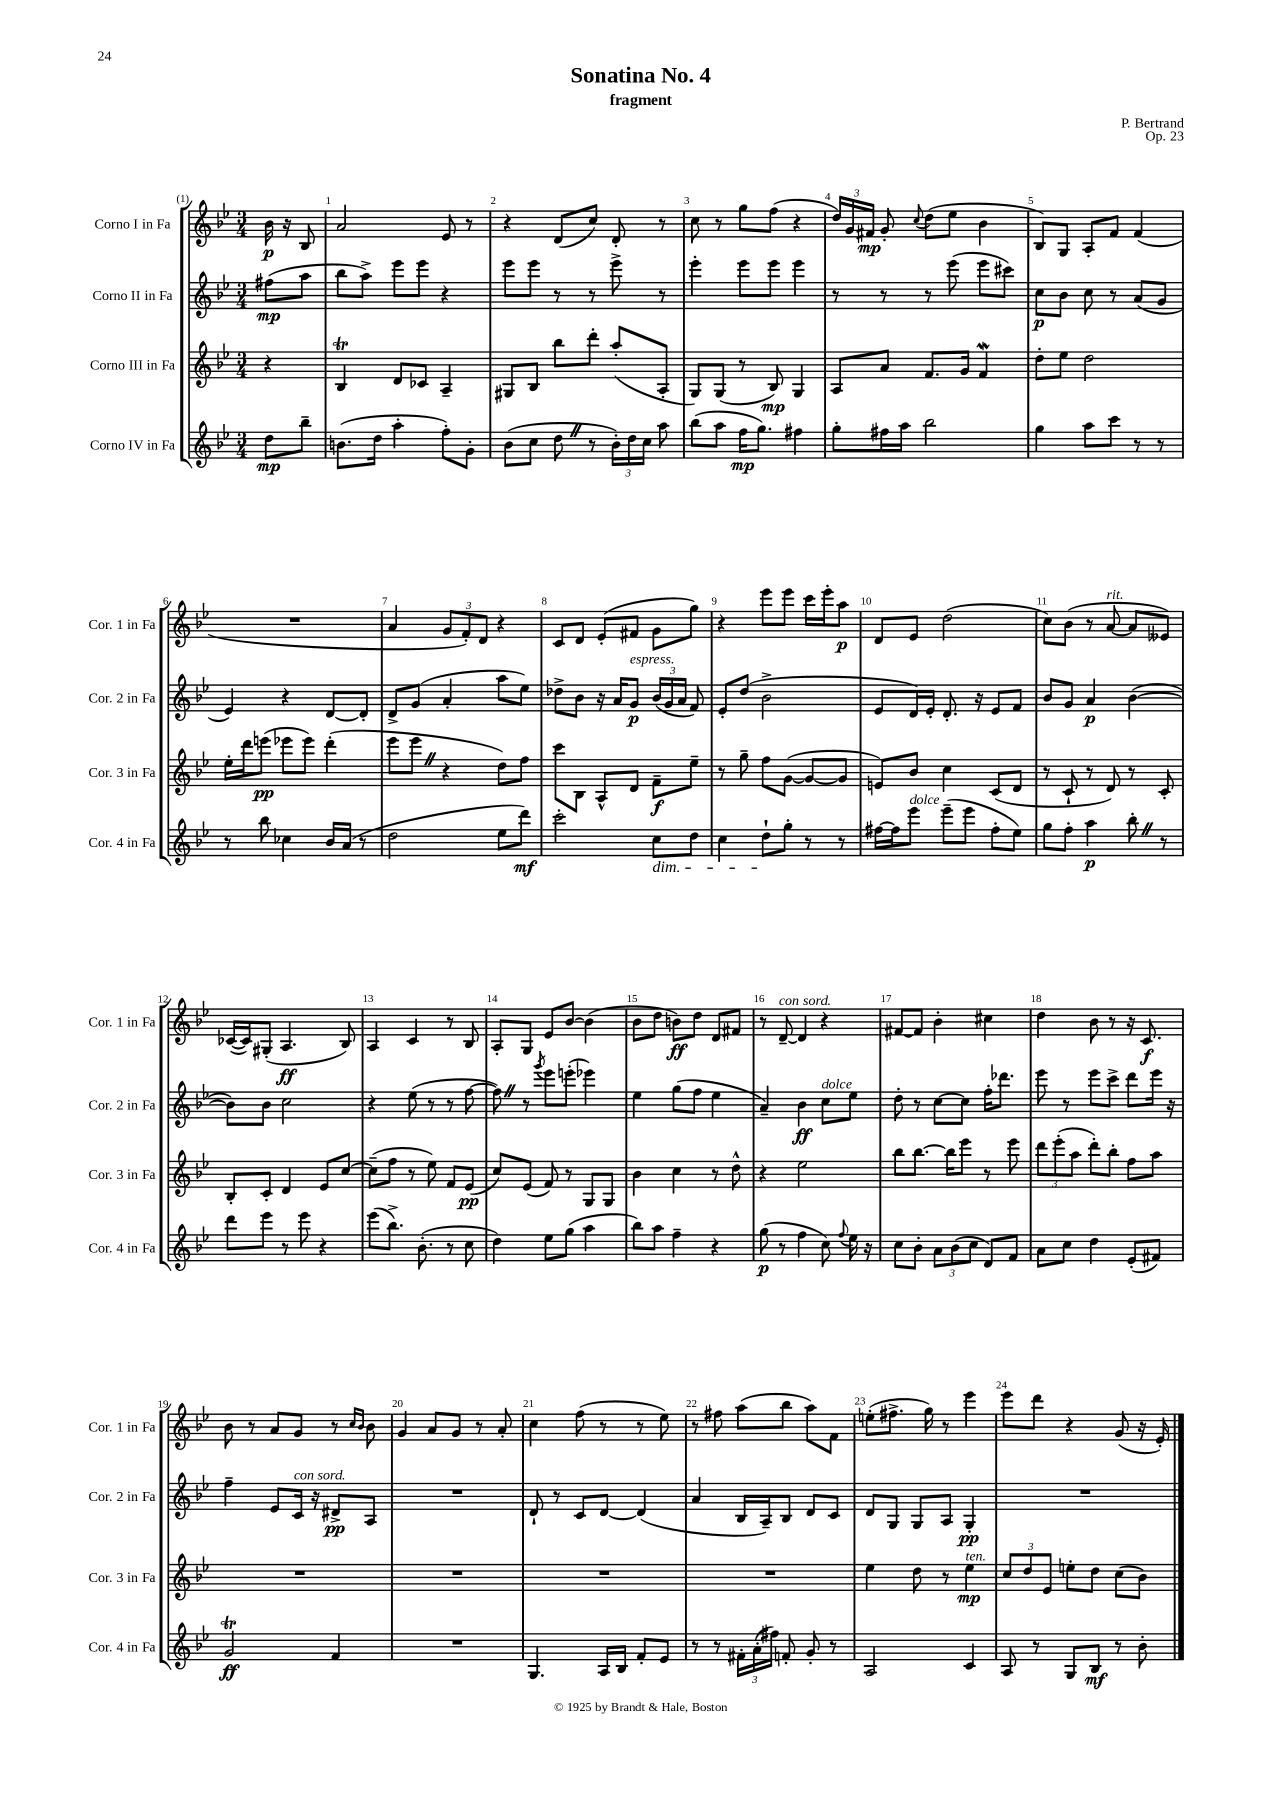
\header { title = "Sonatina No. 4" composer = "P. Bertrand" subtitle = "fragment" opus = "Op. 23" }
<<
\new StaffGroup <<
\new Staff = "s0" \with { instrumentName = "Corno I in Fa" shortInstrumentName = "Cor. 1 in Fa" } {
    \clef treble \key bes \major \numericTimeSignature \time 3/4 \partial 4
    \autoBeamOff bes'16\p r16 bes8 |
    a'2 ees'8 r8 |
    r4 d'8[( c''8]) d'8-. r8 |
    c''8 r8 g''8[ f''8]( r4 |
    \tuplet 3/2 { d''16[) g'16 fis'16]\mp } g'8-. \appoggiatura { c''8 } d''8[( ees''8] bes'4 |
    bes8[) g8] a8[-. f'8] f'4( |
    R2. |
    a'4 \tuplet 3/2 { g'8[ f'8-.) d'8] } r4 |
    c'8[ d'8] ees'8[-.( fis'8] g'8[ g''8]) |
    r4 ees'''8[ ees'''8] c'''16[ ees'''16-. a''8]\p |
    d'8[ ees'8] d''2( |
    c''8[) bes'8]( r8 a'8~^\markup { \italic "rit." } a'8[ eeses'8]) |
    ces'16[~( ces'16) gis8]-.( a4.\ff bes8) |
    a4 c'4 r8 bes8 |
    a8[-. g8] ees'8[ bes'8]~ bes'4( |
    bes'8[ d''8] b'8[\ff) d''8] d'8[ fis'8] |
    r8 d'8~--^\markup { \italic "con sord." } d'4 r4 |
    fis'8[~ fis'8] bes'4-. cis''4 |
    d''4 bes'8 r8 r16 c'8.\f |
    bes'8 r8 a'8[ g'8] r8 \grace { c''16[ bes'16] } bes'8 |
    g'4 a'8[ g'8] r8 a'8-. |
    c''4 f''8( r8 r8 ees''8) |
    r8 fis''8 a''8[( bes''8] a''8[) f'8] |
    e''8[-.( fis''8.]-> g''16) r8 ees'''4 |
    ees'''8[ d'''8] r4 g'8( r16 ees'16-.) \bar "|." |
}
\new Staff = "s1" \with { instrumentName = "Corno II in Fa" shortInstrumentName = "Cor. 2 in Fa" } {
    \clef treble \key bes \major \numericTimeSignature \time 3/4 \partial 4
    \autoBeamOff fis''8[\mp( a''8] |
    bes''8[ a''8]->) ees'''8[ ees'''8] r4 |
    ees'''8[ ees'''8] r8 r8 ees'''8-> r8 |
    ees'''4-. ees'''8[ ees'''8] ees'''4 |
    r8 r8 r8 ees'''8( ees'''8[ cis'''8]) |
    c''8[\p bes'8] c''8 r8 a'8[( g'8] |
    ees'4) r4 d'8[~ d'8]-. |
    d'8[-> g'8]( a'4-. a''8[ ees''8]) |
    des''8[-> bes'8] r16 a'16[ g'8]\p^\markup { \italic "espress." } \tuplet 3/2 { bes'16[( g'16 a'16] } f'8) |
    ees'8[-. d''8]( bes'2-> |
    ees'8[ d'16) ees'16]-. d'8.-. r16 ees'8[ f'8] |
    bes'8[ g'8] a'4\p bes'4~( |
    bes'8[) bes'8] c''2 |
    r4 ees''8( r8 r8 f''8~ |
    f''8) \once \override BreathingSign.text = \markup { \musicglyph "scripts.caesura.straight" } \breathe r8 \acciaccatura { g'''8 } ees'''8[ e'''8]-.( ees'''4) |
    ees''4 g''8[( f''8] ees''4 |
    a'4--) bes'4\ff c''8[^\markup { \italic "dolce" } ees''8] |
    d''8-. r8 c''8[~ c''8] f''16[-. des'''8.] |
    ees'''8 r8 ees'''8[ c'''8]-> d'''8[ ees'''16] r16 |
    f''4-- ees'8[ c'16]^\markup { \italic "con sord." } r16 dis'8[->\pp a8] |
    R2. |
    d'8-! r8 c'8[ d'8]~ d'4( |
    a'4 bes16[ a16--) bes8] d'8[ c'8] |
    d'8[ g8] g8[ a8] g4-.\pp |
    R2. \bar "|." |
}
\new Staff = "s2" \with { instrumentName = "Corno III in Fa" shortInstrumentName = "Cor. 3 in Fa" } {
    \clef treble \key bes \major \numericTimeSignature \time 3/4 \partial 4
    \autoBeamOff r4 |
    bes4\trill d'8[ ces'8] a4-- |
    gis8[ bes8] bes''8[ d'''8]-. a''8[-.( a8]-. |
    g8[) g8]( r8 bes8\mp) g4 |
    a8[ a'8] f'8.[ g'16] f'4\mordent |
    d''8[-. ees''8] d''2 |
    ees''16[-. d'''16 e'''8]\pp( ees'''8[ ees'''8]) d'''4-.( |
    ees'''8[ ees'''8] \once \override BreathingSign.text = \markup { \musicglyph "scripts.caesura.straight" } \breathe r4 d''8[) f''8] |
    c'''8[ bes8] a8[-^ d'8] f'8[--\f ees''8]-- |
    r8 g''8-- f''8[ g'8]~( g'8[~ g'8] |
    e'8[) bes'8] c''4 c'8[( d'8] |
    r8 c'8-! r8 d'8) r8 c'8-. |
    bes8[-. c'8]-. d'4 ees'8[ c''8]~ |
    c''8[--( f''8] r8 ees''8) f'8[ ees'8]\pp( |
    c''8[) ees'8]( f'8) r8 g8[ g8] |
    bes'4 c''4 r8 d''8-^ |
    r4 ees''2 |
    bes''8[ bes''8.]~ bes''16[ ees'''8] r8 ees'''8 |
    \tuplet 3/2 { d'''8[ ees'''8-.( a''8] } d'''8[-.) bes''8]-. f''8[ a''8] |
    R2. |
    R2. |
    R2. |
    R2. |
    ees''4 d''8 r8 ees''4\mp^\markup { \italic "ten." } |
    \tuplet 3/2 { c''8[ d''8 ees'8] } e''8[-. d''8] c''8[( bes'8]) \bar "|." |
}
\new Staff = "s3" \with { instrumentName = "Corno IV in Fa" shortInstrumentName = "Cor. 4 in Fa" } {
    \clef treble \key bes \major \numericTimeSignature \time 3/4 \partial 4
    \autoBeamOff d''8[\mp bes''8]-- |
    b'8.[( d''16] a''4-. f''8[-.) g'8]-. |
    bes'8[( c''8] d''8 \once \override BreathingSign.text = \markup { \musicglyph "scripts.caesura.straight" } \breathe r8 \tuplet 3/2 { bes'16[-.) d''16 c''16] } a''8 |
    bes''8[( a''8] f''16[\mp g''8.]) fis''4 |
    g''8[-. fis''16 a''16] bes''2 |
    g''4 a''8[ c'''8] r8 r8 |
    r8 bes''8 ces''4 bes'16[ a'16]( r8 |
    d''2 ees''8[ d'''8]\mf) |
    c'''2-. c''8[\dim d''8] |
    c''4 d''8[-!\! g''8]-. r8 r8 |
    fis''16[~ fis''16 ees'''8]^\markup { \italic "dolce" } ees'''8[--( ees'''8] fis''8[-. ees''8]) |
    g''8[ f''8]-. a''4\p bes''8-. \once \override BreathingSign.text = \markup { \musicglyph "scripts.caesura.straight" } \breathe r8 |
    d'''8[ ees'''8] r8 ees'''8 r4 |
    ees'''8[( bes''8.]->) bes'8.-.( r8 c''8 |
    d''4) ees''8[ g''8]( a''4 |
    bes''8[) a''8] f''4-- r4 |
    g''8\p( r8 f''4 c''8) \appoggiatura { f''8 } ees''16 r16 |
    c''8[ bes'8]-. \tuplet 3/2 { a'8[ bes'8( c''8] } d'8[) f'8] |
    a'8[ c''8] d''4 ees'8[-.( fis'8]) |
    g'2\trill\ff f'4 |
    R2. |
    g4. a16[ bes16] f'8[-. ees'8] |
    r8 r8 \tuplet 3/2 { fis'16[-. a'16-.( fis''16]) } f'8-. g'8-. r8 |
    a2 c'4 |
    a8 r8 g8[ bes8]\mf r8 bes'8-. \bar "|." |
}
>>
>>
\layout { \context { \Score \override BarNumber.break-visibility = ##(#f #t #t) barNumberVisibility = #all-bar-numbers-visible } }
